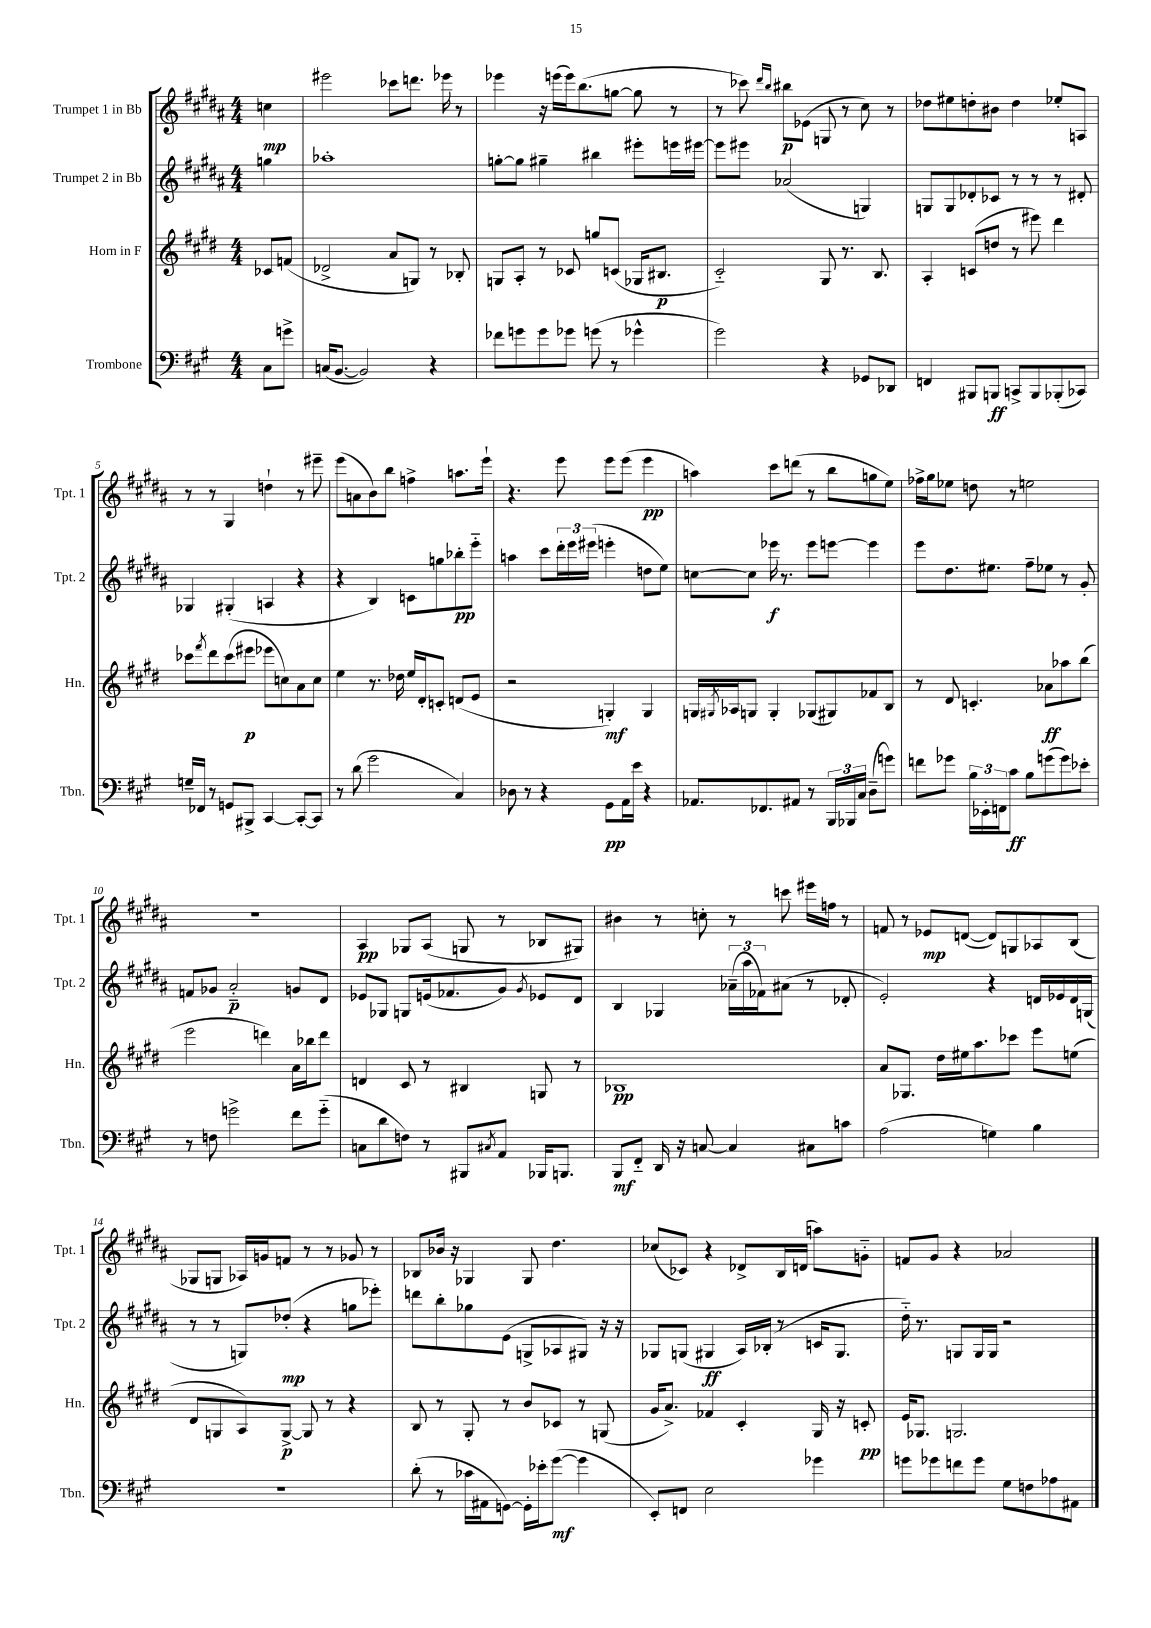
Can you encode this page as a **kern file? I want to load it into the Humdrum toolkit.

**kern	**kern	**kern	**kern
*staff4	*staff3	*staff2	*staff1
*clefF4	*clefG2	*clefG2	*clefG2
*k[f#c#g#]	*k[f#c#g#d#]	*k[f#c#g#d#a#]	*k[f#c#g#d#a#]
*M4/4	*M4/4	*M4/4	*M4/4
8C#\L	8c-/L	4gg\	4cc\
8g^\J	(8f/J	.	.
=	=	=	=
(16C/LK	2d-^/	1aa-'	2eee#\
[8.BB/J	.	.	.
2BB/])	.	.	.
.	8a/L	.	8ccc-\L
.	8G/J)	.	8.ddd\J
4r	8r	.	.
.	.	.	16eee-\
.	8B-'/	.	8r
=	=	=	=
8f-\L	8G/L	[8gg'\L	4eee-\
8g\	8A'/J	8gg\]J	.
8g\	8r	4gg#~\	16r
.	.	.	(16eee\LL
8g-\J	8c-/	.	16eee\J)
.	.	.	(8.bb\
(8g\	8gg/L	4bb#\	.
8r	(8c/J	.	[8gg\J
4g-^^\	16G-/LK	8eee#'\L	8gg\]
.	8.B#/J	.	.
.	.	16eee\L	8r
.	.	[16eee#\JJ	.
=	=	=	=
2g#\)	2c#'~/)	8eee#\]L	8r
.	.	8eee#\J	8ccc-\)
.	.	.	16qqddd#/LL
.	.	.	16qqbb/JJ
.	.	(2a-/	8bb#\L
.	.	.	(8e-\J
4r	8G#/	.	8G/
.	8.r	.	8r
8GG-/L	.	4G/)	8cc#\)
.	8.B/	.	.
8DD-/J	.	.	8r
=	=	=	=
4FF/	4A'/	8G/L	8dd-\L
.	.	8G/	8ee#\
8BBB#/L	(8c/L	8d-'/	8dd'\
8BBB/J	8dd/J	8c-/J	8b#\J
8CC^/L	8r	8r	4dd\
8BBB/	8eee#\)	8r	.
(8BBB-'/	4ddd#\	8r	8ee-'/L
8CC-/J)	.	8d#'/	8A/J
=	=	=	=
16G~/LL	8ccc-\L	4G-/	8r
16FF-/JJ	.	.	.
.	8qfff#/	.	.
8r	8ddd#\	.	8r
8GG/L	(8ccc-\	(4G#'/	4G#/
8BBB#^/J	8eee#\J	.	.
[4CC#/	8eee-\L	4A/	4dd`\
.	8cc\)	.	.
8CC#'/_L	8a\	4r	8r
8CC#/]J	8cc\J	.	8eee#~\
=	=	=	=
8r	4ee\	4r	(8eee\L
(8d\	.	.	8a\
2g#\	8.r	4B/)	8b\)
.	.	.	8bb\J
.	16dd-\	.	.
.	16ee/LL	8c\L	4ff^\
.	16d#'/J	.	.
.	8c'/J	8gg\	.
4C#/)	(8d/L	8bb-'\	8.aa\L
.	8e/J	8eee'~\J	.
.	.	.	16eee`\Jk
=	=	=	=
8D-\	2r	4aa\	4.r
8r	.	.	.
4r	.	8ccc#\L	.
.	.	24ddd#'\L	8eee\
.	.	24eee\	.
.	.	(24eee#\JJ	.
8GG#\L	4G'/)	4eee'\	8eee\L
16AA\L	.	.	(8eee\J
16e\JJ	.	.	.
4r	4G/	8dd\L	4eee\
.	.	8ee\J)	.
=	=	=	=
8.AA-/L	16G/LL	[8cc\L	4aa\)
.	8qG#/	.	.
.	16A-/J	.	.
.	8G/J	8cc\]J	.
8.FF-/	.	.	.
.	4G'/	16eee-\	8ccc#\L
.	.	8.r	.
8AA#/J	.	.	(8ddd\J
8r	(8G-/L	8eee-\L	8r
24BBB/LL	8G#/)	[8eee\J	8bb\L
24BBB-/	.	.	.
24C#/JJ	.	.	.
(8D~\L	8f-/	4eee\]	8gg\
8g\J)	8B/J	.	8ee\J)
=	=	=	=
8f\L	8r	8eee\L	16ff-^\LL
.	.	.	16gg#\J
8g-\J	8d#/	8.dd#\	8ee-\J
24B\LL	4.c'/	.	8dd\
24EE-'\	.	.	.
.	.	8.ee#\J	.
24FF\J	.	.	.
8c#\J	.	.	8r
8B\L	.	8ff#~\L	2ee\
(8g\	8a-\L	8ee-\J	.
8g\)	8aa-\	8r	.
8e-'\J	(8bb\J	8g#'/	.
=	=	=	=
8r	2eee\	8f/L	1r
8F\	.	8g-/J	.
2g^\	.	2a#'~/	.
.	4ddd\)	.	.
8f#\L	16a\LL	8g/L	.
.	16bb-\J	.	.
(8g'~\J	8ddd\J	8d#/J	.
=	=	=	=
8C\L	4d/	8e-/L	4A#/
8d\	.	8G-/J	.
8F\J)	8c#/	8G/L	8G-/L
8r	8r	(16e/k	(8A#/J
.	.	8.f-/	.
8BBB#/L	4B#/	.	8G/
8qC#/	.	.	.
8AA/J	.	8g#/J)	8r
.	.	8qg#/	.
16BBB-/LK	8G/	8e-/L	8B-/L
8.BBB/J	.	.	.
.	8r	8d#/J	8G#/J)
=	=	=	=
8BBB/L	1B-	4B/	4b#\
8FF#'~/J	.	.	.
16DD/	.	4G-/	8r
16r	.	.	.
[8C/	.	.	8cc'\
4C/]	.	(24a-~\LL	8r
.	.	24aa#\	.
.	.	24f-\J)	.
.	.	(8a#\J	8ccc\
8C#\L	.	8r	16eee#\LL
.	.	.	16ff\JJ
8c\J	.	8d-'/	8r
=	=	=	=
(2A\	8a/L	2e'/)	8f/
.	8.G-/J	.	8r
.	.	.	8e-/L
.	16dd#\LL	.	.
.	16ee#\J	.	([8d/J
.	8.aa\	.	.
4G\)	.	4r	8d/]L)
.	8ccc-\J	.	8G/
4B\	8eee\L	16d/LL	8A-/
.	.	16e-/	.
.	(8ee\J	16d/	(8B/J
.	.	(16G/JJ	.
=	=	=	=
1r	8d#/L	8r	8G-/L
.	8G/	8r	8G/J
.	8A/)	8G/L)	16A-/LL)
.	.	.	16g/J
.	[8G^/J	(8dd-'/J	8f/J
.	8G/]	4r	8r
.	8r	.	8r
.	4r	8gg\L	8g-/
.	.	8eee-'\J)	8r
=	=	=	=
(8d'\	8B/	8ddd\L	8B-/L
8r	8r	8bb'\	16b-/Jk
.	.	.	16r
16c-\LL	8G#'/	8gg-\	4G-/
16AA#\J	.	.	.
[8GG\J)	8r	(8e\J	.
16GG'\]LL	8b/L	8G^/L	8G-/
16e-'\J	.	.	.
([8g#\J	8c-/J	8A-/	4.dd#\
4g#\]	8r	8G#/J)	.
.	(8G/	16r	.
.	.	16r	.
=	=	=	=
8EE'/L)	16g#/LK	8G-/L	(8cc-/L
.	8.a^/J)	.	.
8FF/J	.	(8G/J	8c-/J)
2E\	4f-/	4G#/	4r
.	4c#'/	16A#/LL)	8d-^/L
.	.	(16B-'/JJ	.
.	.	8r	16B/L
.	.	.	(16d/JJ
4g-\	16G#/	16c/LK	8aa\L)
.	16r	8.G#/J	.
.	8c'/	.	8g'~\J
=	=	=	=
8g\L	16e/LK	16dd#'~\)	8f/L
.	8.G-/J	8.r	.
8g-\	.	.	8g#/J
8f\	2.G/	8G/L	4r
8g-\J	.	16G/L	.
.	.	16G/JJ	.
8G#\L	.	2r	2a-/
8F\	.	.	.
8A-\	.	.	.
8AA#\J	.	.	.
==	==	==	==
*-	*-	*-	*-
